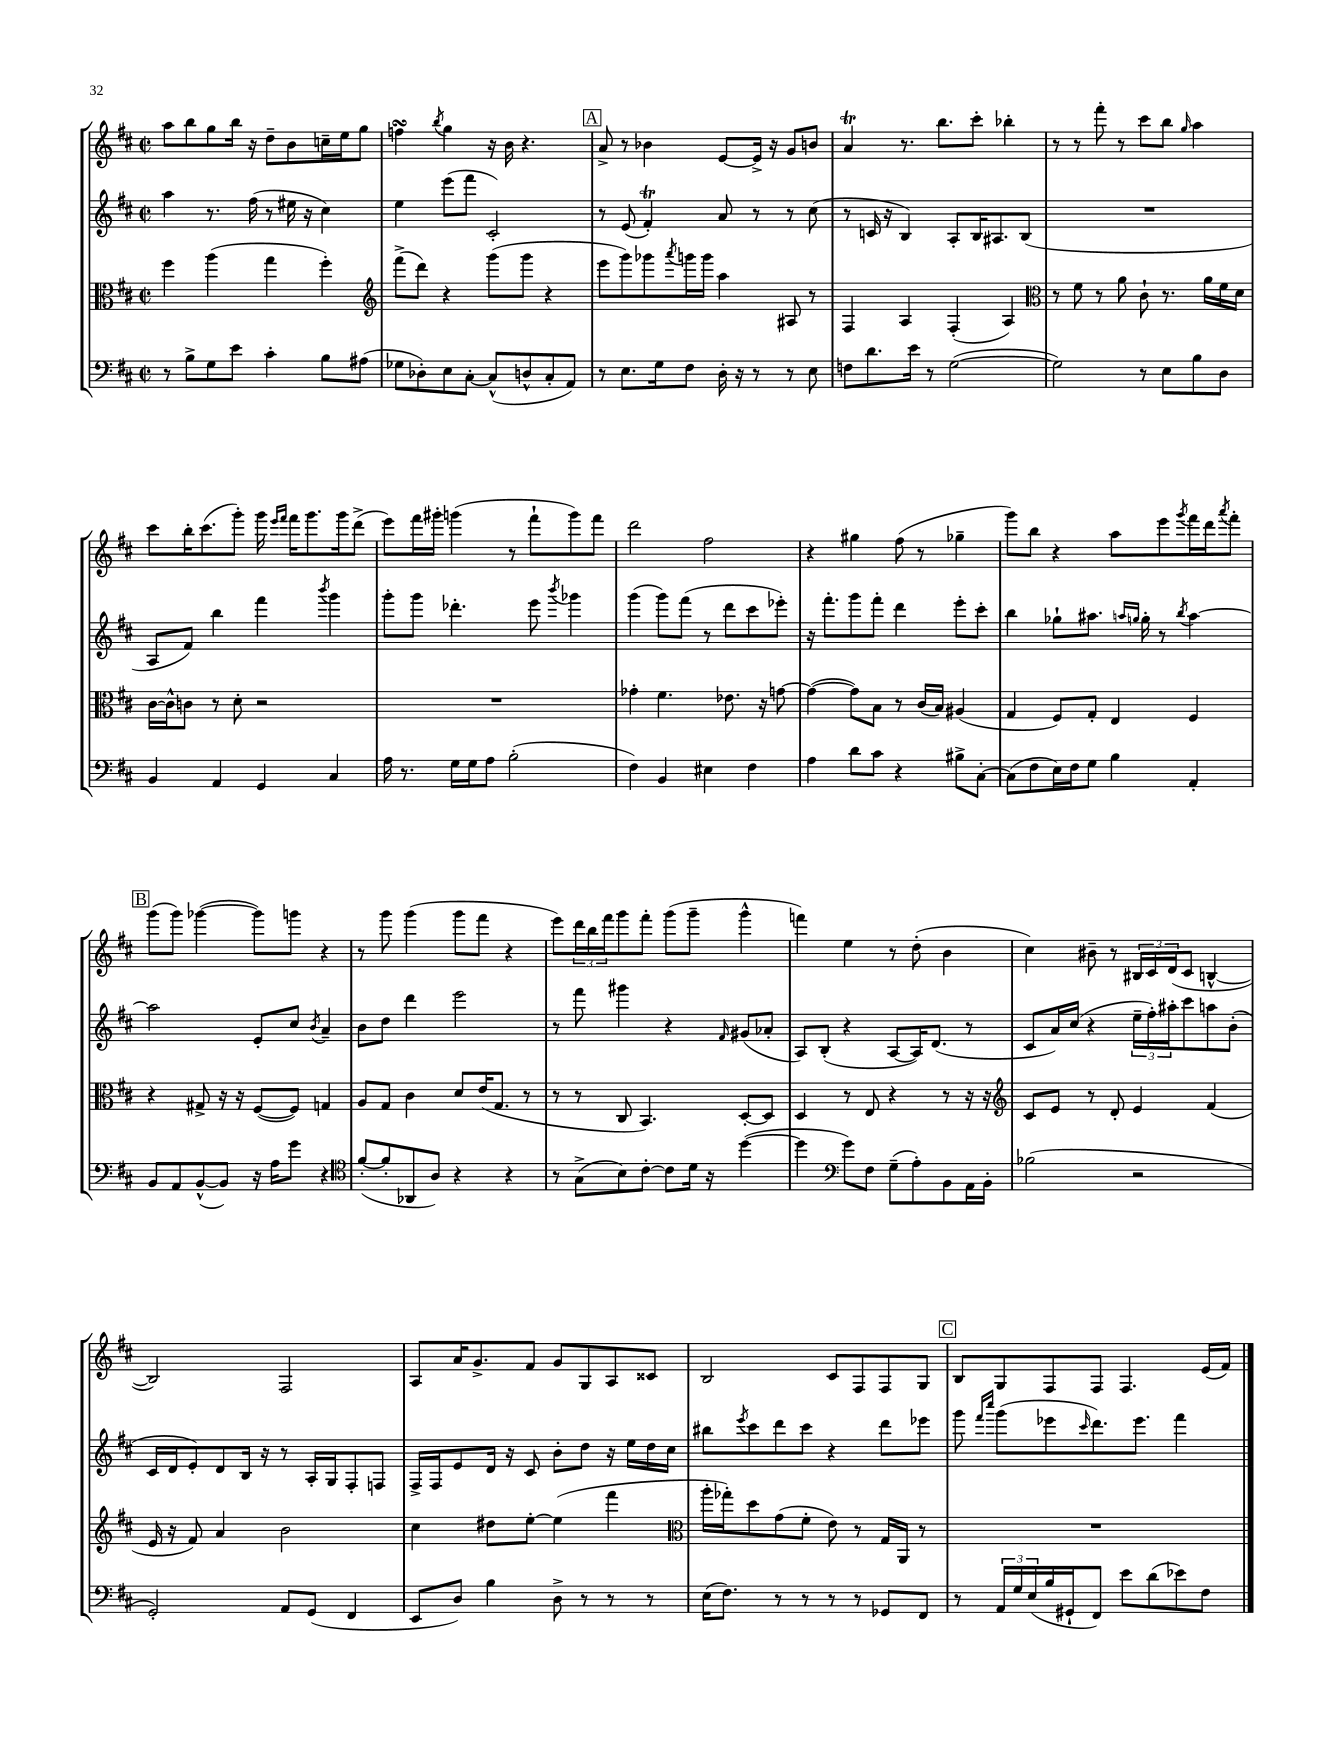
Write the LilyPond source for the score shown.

<<
\new StaffGroup <<
\new Staff = "s0" {
    \clef treble \key d \major \defaultTimeSignature \time 2/2
    a''8 b''8 g''8 b''16 r16 d''8-- b'8 c''16-- e''16 g''8 |
    f''4\turn \acciaccatura { b''8 } g''4 r16 b'16 r4. |
    \mark \markup { \box "A" } a'8-> r8 bes'4 e'8~ e'16-> r16 g'8 b'8 |
    a'4\trill r8. b''8. cis'''8-. bes''4-. |
    r8 r8 fis'''8-. r8 cis'''8 b''8 \grace { g''16 } a''4 |
    cis'''8 b''16-. cis'''8.( g'''8-.) g'''16 \grace { e'''16 fis'''16 } fis'''16 g'''8. g'''16 d'''8->( |
    e'''8) fis'''16 gis'''16-. g'''4( r8 fis'''8-! g'''8) fis'''8 |
    d'''2 fis''2 |
    r4 gis''4 fis''8( r8 ges''4-- |
    g'''8) b''8 r4 a''8 e'''8 \acciaccatura { g'''8 } fis'''16 d'''16 \acciaccatura { a'''8 } fis'''8-. |
    \mark \markup { \box "B" } g'''8( g'''8) ges'''4~( ges'''8) g'''8 r4 |
    r8 g'''8 g'''4( g'''8 fis'''8 r4 |
    e'''8) \tuplet 3/2 { d'''16 b''16 fis'''16 } g'''8 fis'''8-. g'''8( g'''8-- g'''4-^ |
    f'''4) e''4 r8 d''8-.( b'4 |
    cis''4) bis'8-- r8 \tuplet 3/2 { bis16 cis'16 d'16( } cis'8 b4~-^ |
    b2) fis2 |
    a8 a'16 g'8.-> fis'8 g'8 g8 a8 cisis'8 |
    b2 cis'8 fis8 fis8 g8 |
    \mark \markup { \box "C" } b8 g8 fis8 fis8 fis4. e'16( fis'16) \bar "|." |
}
\new Staff = "s1" {
    \clef treble \key d \major \defaultTimeSignature \time 2/2
    a''4 r8. fis''16( r8 eis''16 r16 cis''4) |
    e''4 e'''8( fis'''8 cis'2-.) |
    \mark \markup { \box "A" } r8 e'8( fis'4-.\trill) a'8 r8 r8 cis''8( |
    r8 c'16 r16 b4) a8-. b16 ais8. b8( |
    R1 |
    a8 fis'8) b''4 fis'''4 \acciaccatura { b'''8 } g'''4 |
    g'''8-. g'''8 des'''4.-. e'''8 \acciaccatura { b'''8 } ges'''4 |
    g'''4( g'''8) fis'''8( r8 d'''8 cis'''8 ees'''8-.) |
    r16 fis'''8.-. g'''8 fis'''8-. d'''4 e'''8-. cis'''8-. |
    b''4 ges''8-! ais''8. \grace { a''16 g''16 } g''16-. r8 \acciaccatura { b''8 } a''4~ |
    \mark \markup { \box "B" } a''2 e'8-. cis''8 \acciaccatura { b'8 } a'4-- |
    b'8 d''8 d'''4 e'''2 |
    r8 fis'''8 gis'''4 r4 \grace { fis'16 } gis'8( aes'8-. |
    a8) b8-.( r4 a8~ a16) d'8.( r8 |
    cis'8 a'16) cis''16( r4 \tuplet 3/2 { e''16-- fis''16-.) ais''16-. } cis'''8 a''8 b'8-.( |
    cis'16 d'16 e'8-.) d'8 b16 r16 r8 a16-. g16 fis8-. f8 |
    fis16-> fis16 e'8 d'16 r16 cis'8 b'8-. d''8 r16 e''16 d''16 cis''16 |
    bis''8 \acciaccatura { e'''8 } cis'''8 d'''8 cis'''8 r4 d'''8 ees'''8 |
    \mark \markup { \box "C" } g'''8 \grace { fis'''16 cis''''16 } g'''8( ees'''8 \grace { cis'''16 } d'''8.) ees'''8. fis'''4 \bar "|." |
}
\new Staff = "s2" {
    \clef alto \key d \major \defaultTimeSignature \time 2/2
    fis''4 a''4( g''4 fis''4-.) |
    \clef treble fis'''8->( d'''8) r4 g'''8( g'''8 r4 |
    \mark \markup { \box "A" } e'''8 g'''8) ges'''8 \acciaccatura { a'''8 } g'''16 g'''16 a''4 ais8 r8 |
    fis4 a4 fis4-.( a4) |
    \clef alto r8 fis'8 r8 a'8 cis'8-! r8. a'16 fis'16 d'16 |
    cis'16~ cis'16-^ c'8 r8 d'8-. r2 |
    R1 |
    ges'4-. fis'4. ees'8. r16 g'8~ |
    g'4~( g'8) b8 r8 cis'16( b16) ais4( |
    g4 fis8) g8-. e4 fis4 |
    \mark \markup { \box "B" } r4 gis8-> r16 r16 fis8~( fis8) g4 |
    a8 g8 cis'4 d'8 e'16( g8. r8 |
    r8 r8 cis8 b,4.) d8~-. d8 |
    d4 r8 e8 r4 r8 r16 r16 |
    \clef treble cis'8 e'8 r8 d'8-. e'4 fis'4( |
    e'16 r16 fis'8) a'4 b'2 |
    cis''4 dis''8 e''8~-. e''4( fis'''4 |
    \clef alto a''16-. ges''16-.) d''8 g'8( fis'8-. e'8) r8 g16 a,16 r8 |
    \mark \markup { \box "C" } R1 \bar "|." |
}
\new Staff = "s3" {
    \clef bass \key d \major \defaultTimeSignature \time 2/2
    r8 b8-> g8 e'8 cis'4-. b8 ais8( |
    ges8 des8-.) e8 cis8~-. cis8-^( d8-^ cis8-. a,8) |
    \mark \markup { \box "A" } r8 e8. g16 fis8 d16-. r16 r8 r8 e8 |
    f8 d'8. e'16 r8 g2~( |
    g2) r8 e8 b8 d8 |
    b,4 a,4 g,4 cis4 |
    a16 r8. g16 g16 a8 b2-.( |
    fis4) b,4 eis4 fis4 |
    a4 d'8 cis'8 r4 bis8-> cis8~-. |
    cis8( fis8 e16) fis16 g8 b4 a,4-. |
    \mark \markup { \box "B" } b,8 a,8 b,8~-^( b,8) r16 a16 g'8 r4 |
    \clef tenor fis'8~-.( fis'8-. aes,8 a8) r4 r4 |
    r8 g8->( b8) cis'8~-. cis'8 d'16 r16 d''4~( |
    d''4 \clef bass g'8) fis8 g8--( a8-.) b,8 a,16 b,16-. |
    bes2( r2 |
    g,2-.) a,8 g,8( fis,4 |
    e,8 d8) b4 d8-> r8 r8 r8 |
    e16( fis8.) r8 r8 r8 r8 ges,8 fis,8 |
    \mark \markup { \box "C" } r8 \tuplet 3/2 { a,16 g16 e16( } b16 gis,16-! fis,8) e'8 d'8( ees'8) fis8 \bar "|." |
}
>>
>>
\layout { \context { \Score \remove "Bar_number_engraver" } }
